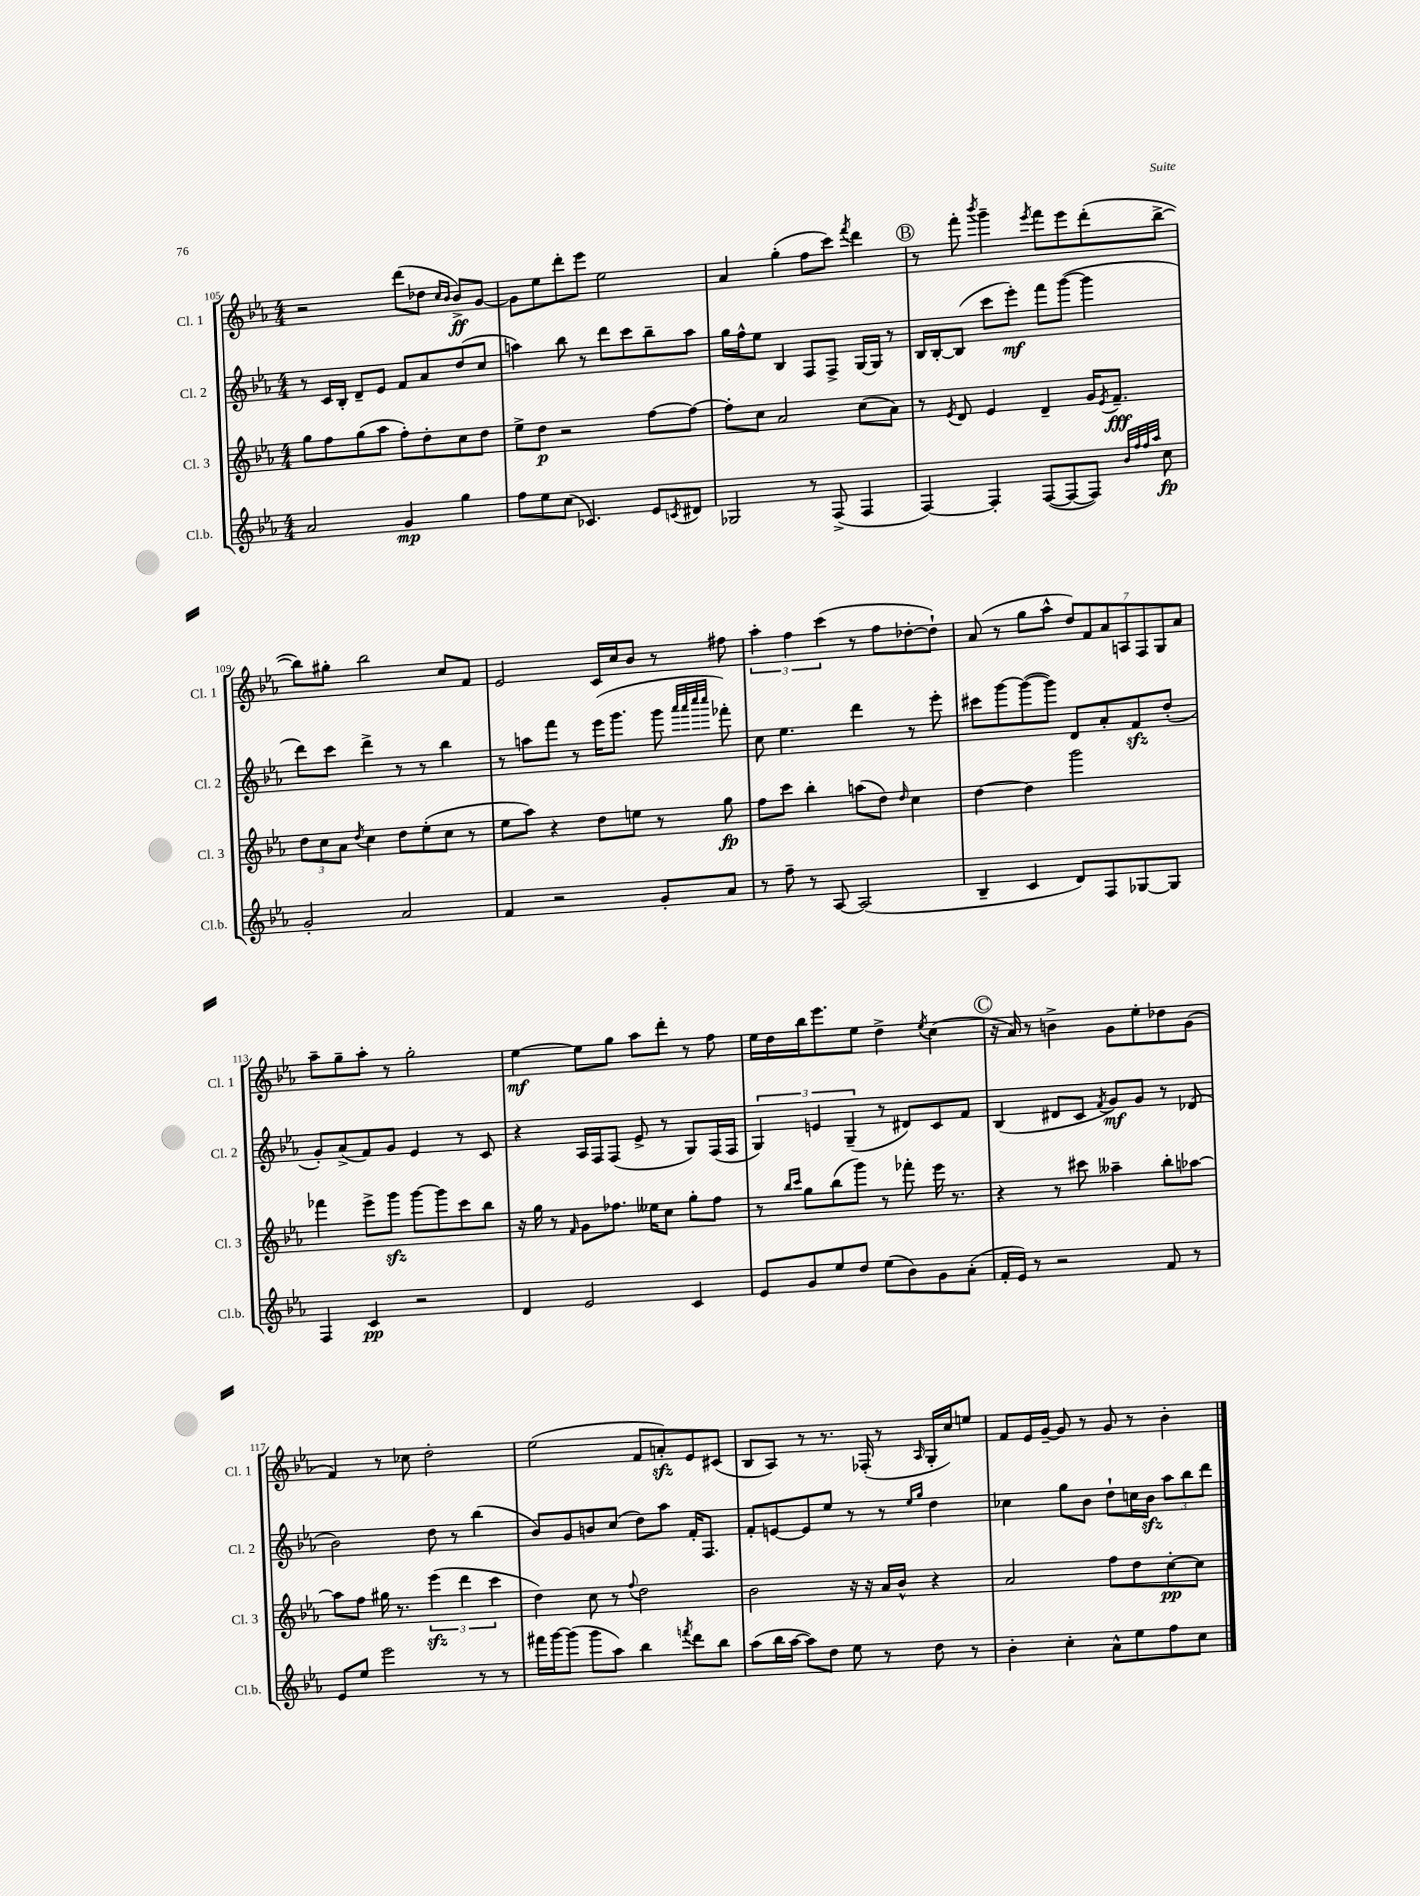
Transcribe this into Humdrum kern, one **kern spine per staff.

**kern	**kern	**kern	**kern
*staff4	*staff3	*staff2	*staff1
*clefG2	*clefG2	*clefG2	*clefG2
*k[b-e-a-]	*k[b-e-a-]	*k[b-e-a-]	*k[b-e-a-]
*M4/4	*M4/4	*M4/4	*M4/4
2a-/	8gg\L	8r	2r
.	8ff\	16c/LL	.
.	.	16B-'/JJ	.
.	(8gg\	8d~/L	.
.	8aa-\J	8e-/J	.
4g/	8ff'\L)	8f/L	(8ddd\L
.	8dd'\	8a-/	8dd-\J
.	.	.	16qqcc/LL
.	.	.	16qqb-/JJ
4gg\	8cc\	(8dd/	8b-^/L)
.	8dd\J	8cc/J	[8g/J
=	=	=	=
8ff\L	8ee-^\L	4aa\)	8g\]L
8ee-\	8dd\J	.	8ee-\
(8cc\J	2r	8bb-\	8ddd'\
4.c-/)	.	8r	8eee-\J
.	.	8ddd\L	2ee-\
.	.	8ccc\	.
8e-/L	[8ff\L	8bb-~\	.
8qc/	.	.	.
8d#/J	8ff\_J	8aa\J	.
=	=	=	=
2G-/	8ff'\]L	16gg\LL	4a-/
.	.	16ff^^\J	.
.	8cc\J	8ee-\J	.
.	2a-/	4B-/	(4gg'\
8r	.	8F/L	8ff\L
(8F^/	.	8F^/J	8ccc\J)
.	.	.	8qfff/
4F/	(8cc\L	[16G/LL	4ddd\
.	.	16G/]JJ	.
.	8a-\J)	8r	.
=	=	=	=
[4F/)	8r	16B-/LL	8r
.	.	[16B-'/J	.
.	8qe-/	.	.
.	8d/	(8B-/]J	8fff'\
.	.	.	8qbbb-/
4F'/]	4e-/	8ccc\L	4ggg~\
.	.	8eee-'\J)	.
.	.	.	8qeee-/
([8F/L	4d~/	8fff\L	8fff\L
8F/_	.	([8ggg\J	8eee-\
8F/]J)	16g/LK	4ggg\]	(8ddd'\
.	8qe-/	.	.
.	8.f~/J	.	.
32qqb-/LLL	.	.	.
32qqff/	.	.	.
32qqff/	.	.	.
32qqaa-/JJJ	.	.	.
8cc\	.	.	[8bb-^\J
=	=	=	=
2g'/	12dd\L	8ddd\L)	8bb-\]L)
.	12cc\	.	.
.	.	8ccc\J	8gg#'\J
.	12a-\J	.	.
.	8qdd/	.	.
.	4cc\	4ddd^\	2bb-\
2a-/	8dd\L	8r	.
.	(8ee-'\	8r	.
.	8cc\J	4bb-\	8cc/L
.	8r	.	8f/J
=	=	=	=
4f/	8ee-\L	8r	2e-/
.	8aa-\J)	8aa\L	.
2r	4r	8fff\J	.
.	.	8r	.
.	8dd\L	(16eee-\LK	16c/LL
.	.	8.ggg\J	16cc/J
.	8ee\J	.	8b-/J
8g'/L	8r	8ggg\	8r
.	.	32qqaaa-/LLL	.
.	.	32qqaaa-/	.
.	.	32qqcccc/	.
.	.	32qqcccc/JJJ	.
8a-/J	8gg\	8fff-'\)	8ff#\
=	=	=	=
8r	8ff\L	8cc\	6aa-'\
8ff~\	8ccc\J	4.ee-\	.
.	.	.	6ff\
8r	4bb-'\	.	.
.	.	.	(6ccc\
[8A-/	.	.	.
(2A-/]	(8aa\L	4ddd\	8r
.	8dd\J)	.	8ff\L
.	16qqdd/	.	.
.	4cc\	8r	[8dd-'\
.	.	8eee-'\	8dd-`\]J)
=	=	=	=
4B-~/	[4dd\	8ccc#\L	(8a-/
.	.	[8ggg\	8r
4c/	4dd\]	(8ggg\_	8gg\L
.	.	8ggg\]J)	8aa-^^\J
8d/L)	2ggg\	8d/L	14dd/L)
.	.	.	14f/
8F/	.	8a-'/	.
.	.	.	14a-/
.	.	.	14A/
[8G-/	.	8f/	.
.	.	.	14F/
.	.	.	14G/
8G-/]J	.	(8dd'/J	.
.	.	.	14a-/J
=	=	=	=
4F/	4fff-\	8g'/L)	8aa-~\L
.	.	(8a-^/	8gg~\
4c/	8eee-^\L	8f/)	8aa-'\J
.	8ggg\J	8g/J	8r
2r	[8ggg\L	4e-/	2gg'\
.	8ggg\]	.	.
.	8ccc\	8r	.
.	8bb-\J	8c/	.
=	=	=	=
4d/	16r	4r	[4ee-\
.	16gg\	.	.
.	8r	.	.
.	16qqf/	.	.
2e-/	8g\L	16A-/LL	8ee-\]L
.	.	16F/J	.
.	8.ff-\J	(8F/J	8gg\J
.	.	8e-^/	8aa-\L
.	16ee--\LK	.	.
.	8cc\J	8r	8ddd'\J
4c/	8gg'\L	8G/L)	8r
.	8ff-\J	(16F/L	8ff\
.	.	16F/JJ	.
=	=	=	=
8e-/L	8r	6G/)	16ee-\LL
.	.	.	16dd\
.	16qqbb-/LL	.	.
.	16qqccc/JJ	.	.
8g/	8gg\L	.	16bb-\J
.	.	6e/	.
.	.	.	8.eee-\
8ee-/	(8bb-\	.	.
.	.	(6G~/	.
8dd/J	8ggg\J)	.	8ee-\J
(8ee-\L	8r	8r	4dd^\
8b-\)	8fff-'\	8d#/L)	.
.	.	.	8qee-/
8g\	16eee-\	8c/	(4cc\
.	8.r	.	.
(8a-'\J	.	8f/J	.
=	=	=	=
16f'/LL	4r	(4B-/	16r
16e-/JJ)	.	.	16a-/)
8r	.	.	8r
2r	8r	8d#/L	4b^\
.	8ccc#\	8c/J	.
.	.	8qf/	.
.	4aa--~\	8g/L)	8g\L
.	.	8g/J	8ee-'\
8f/	8bb-'\L	8r	8dd-\
8r	[8aa-\J	(8d-/	(8g\J
=	=	=	=
8e-/L	8aa-\]L	2b-\)	4f/)
8ee-/J	8ff\J	.	.
2eee-\	16gg#\	.	8r
.	8.r	.	.
.	.	.	8cc-\
.	(6eee-\	8dd\	2dd'\
.	.	8r	.
.	6ddd\	.	.
8r	.	(4bb-\	.
.	6ccc\	.	.
8r	.	.	.
=	=	=	=
16fff#\LL	4dd\)	8b-/L)	(2ee-\
[16ggg\J	.	.	.
(8ggg\]J	.	8g/	.
8ggg\L	8cc\	8b/	.
8aa-\J)	8r	(8cc/J	.
.	8qqff/	.	.
4bb-\	2dd\	8dd\L)	8f/L
.	.	8aa-\J	8a'/)
8qfff/	.	.	.
8ddd\L	.	16f'/LK	8e-/
.	.	8.F/J	.
8bb-\J	.	.	(8c#/J
=	=	=	=
(8aa-\L	2b-\	8f'/L	8B-/L
16bb-\L	.	[8e/	8A-/J)
[16aa-\JJ	.	.	.
8aa-\]L)	.	8e/]	8r
8dd\J	.	8ee-/J	8.r
8ee-\	16r	8r	.
.	16r	.	(16F-'/
8r	16a-/LL	8r	8r
.	16b-^^/JJ	.	.
.	.	16qqee-/LL	.
.	.	16qqgg/JJ	16qqA-/
8dd\	4r	4dd\	16G'/LL
.	.	.	16cc/J)
8r	.	.	8ee/J
=	=	=	=
4b-'\	2a-/	4cc-\	8f/L
.	.	.	16e-/L
.	.	.	[16g~/JJ
4cc'\	.	8gg\L	8g/]
.	.	8b-\J	8r
8a-^^\L	8ff\L	8dd`\L	8g/
8ee-\	8dd\	16cc\L	8r
.	.	16b-\JJ	.
8ff\	[8cc'\	12aa-\L	4b-'\
.	.	12bb-\	.
8cc\J	8cc\]J	.	.
.	.	12ddd\J	.
==	==	==	==
*-	*-	*-	*-
